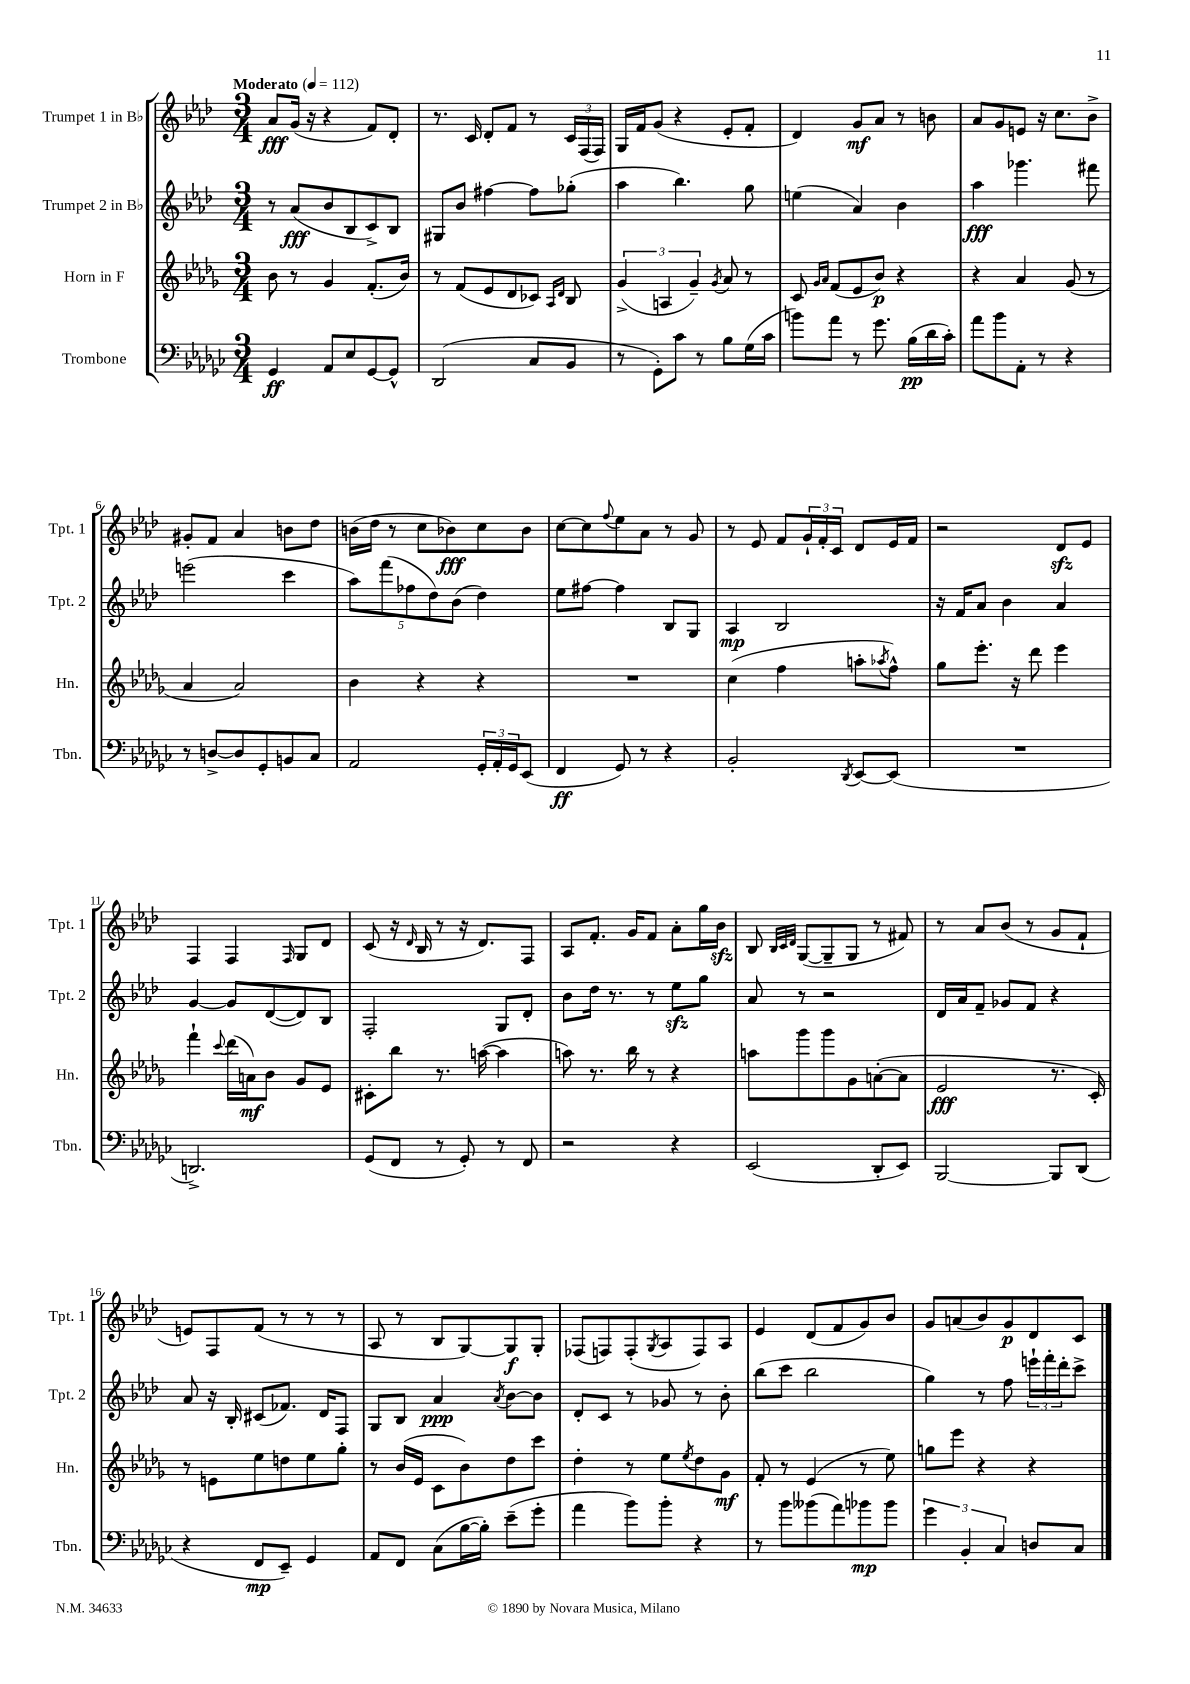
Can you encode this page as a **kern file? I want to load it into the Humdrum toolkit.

**kern	**kern	**kern	**kern
*staff4	*staff3	*staff2	*staff1
*clefF4	*clefG2	*clefG2	*clefG2
*k[b-e-a-d-g-c-]	*k[b-e-a-d-g-]	*k[b-e-a-d-]	*k[b-e-a-d-]
*M3/4	*M3/4	*M3/4	*M3/4
*MM112	*MM112	*MM112	*MM112
4GG-/	8b-\	8r	8a-/L
.	8r	(8a-/L	(16g/Jk
.	.	.	16r
8AA-/L	4g-/	8b-/	4r
8E-/	.	8B-/	.
[8GG-/	(8.f'/L	8c^/)	8f/L)
8GG-^^/]J	.	8B-/J	8d-'/J
.	16b-/Jk)	.	.
=	=	=	=
(2DD-/	8r	8G#/L	8.r
.	(8f/L	8b-/J	.
.	.	.	16c/
.	8e-/	[4ff#\	8d-'/L
.	8d-/	.	8f/J
8C-/L	8c-/J)	8ff#\]L	8r
.	16qqA-/LL	.	.
.	16qqd-/JJ	.	.
8BB-/J	8B-/	(8gg-'\J	24c/LL
.	.	.	(24F/
.	.	.	24F/JJ)
=	=	=	=
8r	(6g-^/	4aa-\	16G/LL
.	.	.	16f/J
8GG-'\L)	.	.	(8g/J
.	6A/	.	.
8c-\J	.	4.bb-\)	4r
.	6g-~/)	.	.
8r	.	.	.
.	8qg-/	.	.
8B-\L	8a-/	.	8e-'/L
(16G-\L	8r	8gg\	8f'/J
16c-\JJ	.	.	.
=	=	=	=
8b\L)	8c/	(4ee\	4d-/)
.	16qqg-/LL	.	.
.	16qqa-/JJ	.	.
8a-\J	(8f/L	.	.
8r	8e-/	4a-/)	8g/L
8.g-\	8b-/J)	.	8a-/J
.	4r	4b-\	8r
(16B-\LL	.	.	.
16d-\	.	.	8b\
16c-'\JJ)	.	.	.
=	=	=	=
8a-\L	4r	4aa-\	8a-/L
8b-\	.	.	8g/
8AA-'\J	4a-/	4.ggg-\	8e/J
8r	.	.	16r
.	.	.	8.cc\L
4r	(8g-/	.	.
.	8r	8fff#\	8b-^\J
=	=	=	=
8r	4a-/	(2eee\	8g#'/L
[8D^/L	.	.	8f/J
8D/]	2a-/)	.	4a-/
8GG-'/	.	.	.
8BB/	.	4ccc\	8b\L
8C-/J	.	.	8dd-\J
=	=	=	=
2AA-/	4b-\	10aa-\L)	(16b\LL
.	.	.	16dd-\JJ
.	.	(10fff\	.
.	.	.	8r
.	.	10ff-\	.
.	4r	.	8cc\L
.	.	10dd-\)	.
.	.	.	8b-\)
.	.	(10b-\J	.
24GG-'/LL	4r	4dd-\)	8cc\
24AA-'/	.	.	.
24GG-/J	.	.	.
(8EE-/J	.	.	8b-\J
=	=	=	=
4FF/	2.r	8ee-\L	[8cc\L
.	.	[8ff#\J	8cc\]
.	.	.	8qqff/
8GG-/)	.	4ff#\]	8ee-\
8r	.	.	8a-\J
4r	.	8B-/L	8r
.	.	8G/J	8g/
=	=	=	=
2BB-'/	(4cc\	4A-/	8r
.	.	.	8e-/
.	4ff\	2B-/	8f/L
.	.	.	24g`/L
.	.	.	24f'/
.	.	.	24c/JJ
8qDD-/	.	.	.
[8EE-/L	8aa'\L	.	8d-/L
.	8qaa-/	.	.
(8EE-/]J	8ff^^\J)	.	16e-/L
.	.	.	16f/JJ
=	=	=	=
2.r	8gg-\L	16r	2r
.	.	16f/LK	.
.	8.eee-'\J	8a-/J	.
.	.	4b-\	.
.	16r	.	.
.	8ddd-\	.	.
.	4eee-\	4a-/	8d-/L
.	.	.	8e-/J
=	=	=	=
2.DD^/)	4fff`\	[4g/	4F/
.	8qqccc/	.	.
.	(16ddd-\LL	8g/]L	4F/
.	16a\J)	.	.
.	8b-\J	([8d-/	.
.	.	.	16qqF/
.	8g-/L	8d-/])	8G/L
.	8e-/J	8B-/J	8d-/J
=	=	=	=
(8GG-/L	8c#'\L	2F'/	(8c/
8FF/J	8bb-\J	.	16r
.	.	.	16qqd-/
.	.	.	16B-/
8r	8.r	.	8r
8GG-'/)	.	.	16r
.	([16aa\	.	8.d-/L)
8r	4aa\]	8G/L	.
8FF/	.	8d-'/J	8F/J
=	=	=	=
2r	8aa\)	8b-\L	8A-/L
.	8.r	16dd-\Jk	8.f'/J
.	.	8.r	.
.	16bb-\	.	16g/LK
.	8r	8r	8f/J
4r	4r	8ee-\L	8a-'\L
.	.	8gg\J	16gg\L
.	.	.	16b-\JJ
=	=	=	=
(2EE-/	8aa\L	8a-/	8B-/
.	.	.	32qqB-/LLL
.	.	.	32qqc/
.	.	.	32qqd-/JJJ
.	8ggg-\	8r	([8G/L
.	8ggg-\	2r	8G~/]
.	8g-\	.	8G/J
8DD-'/L	([8a'\	.	8r
8EE-/J)	8a\]J	.	8f#/)
=	=	=	=
[2BBB-/	2e-/	16d-/LL	8r
.	.	16a-/J	.
.	.	8f~/J	8a-/L
.	.	8g-/L	(8b-/J
.	.	8f/J	8r
8BBB-/]L	8.r	4r	8g/L
(8DD-/J	.	.	8f`/J
.	16c'/)	.	.
=	=	=	=
4r	8r	8a-/	8e/L)
.	8e\L	16r	8F/
.	.	16B-'/	.
8FF/L	8ee-\	(8c#/L	(8f/J
8EE-~/J)	8dd\	8.f-/J)	8r
4GG-/	8ee-\	.	8r
.	.	16d-/LK	.
.	8gg-'\J	8F/J	8r
=	=	=	=
8AA-/L	8r	8G/L	8A-/
8FF/J	(16b-/LL	8B-/J	8r
.	16e-/JJ	.	.
(8C-\L	8c\L	4a-/	8B-/L
[16B-\L	8b-\)	.	[8G/)
16B-'\]JJ)	.	.	.
.	.	8qa-/	.
(8e-~\L	8dd-\	[8b-\L	8G/]
8g-'\J	8ccc\J	8b-\]J	8G'/J
=	=	=	=
4a-\	4dd-'\	8d-'/L	(8F-/L
.	.	8c/J	8F/)
8b-\L)	8r	8r	(8F'/
.	.	.	8qG/
8b-'\J	8ee-\L	8g-/	8A-/
.	8qee-/	.	.
4r	8dd-\	8r	8F/)
.	8g-\J	8b-'\	8A-/J
=	=	=	=
8r	8f'/	(8bb-\L	4e-/
8b-\L	8r	8ccc\J	.
(8b--\	(4e-/	2bb-\	(8d-/L
8a-\)	.	.	8f/
8b-\	8r	.	8g/)
8b-\J	8ee-\)	.	8b-/J
=	=	=	=
6g-\	8gg\L	4gg\)	8g/L
.	8eee-\J	.	(8a/
6BB-'/	.	.	.
.	4r	8r	8b-/)
6C-/	.	.	.
.	.	8ff\	8g/
8D/L	4r	24eee`\LL	8d-/
.	.	24fff'\	.
.	.	24ddd-'\J	.
8C-/J	.	8ccc^\J	8c/J
==	==	==	==
*-	*-	*-	*-
